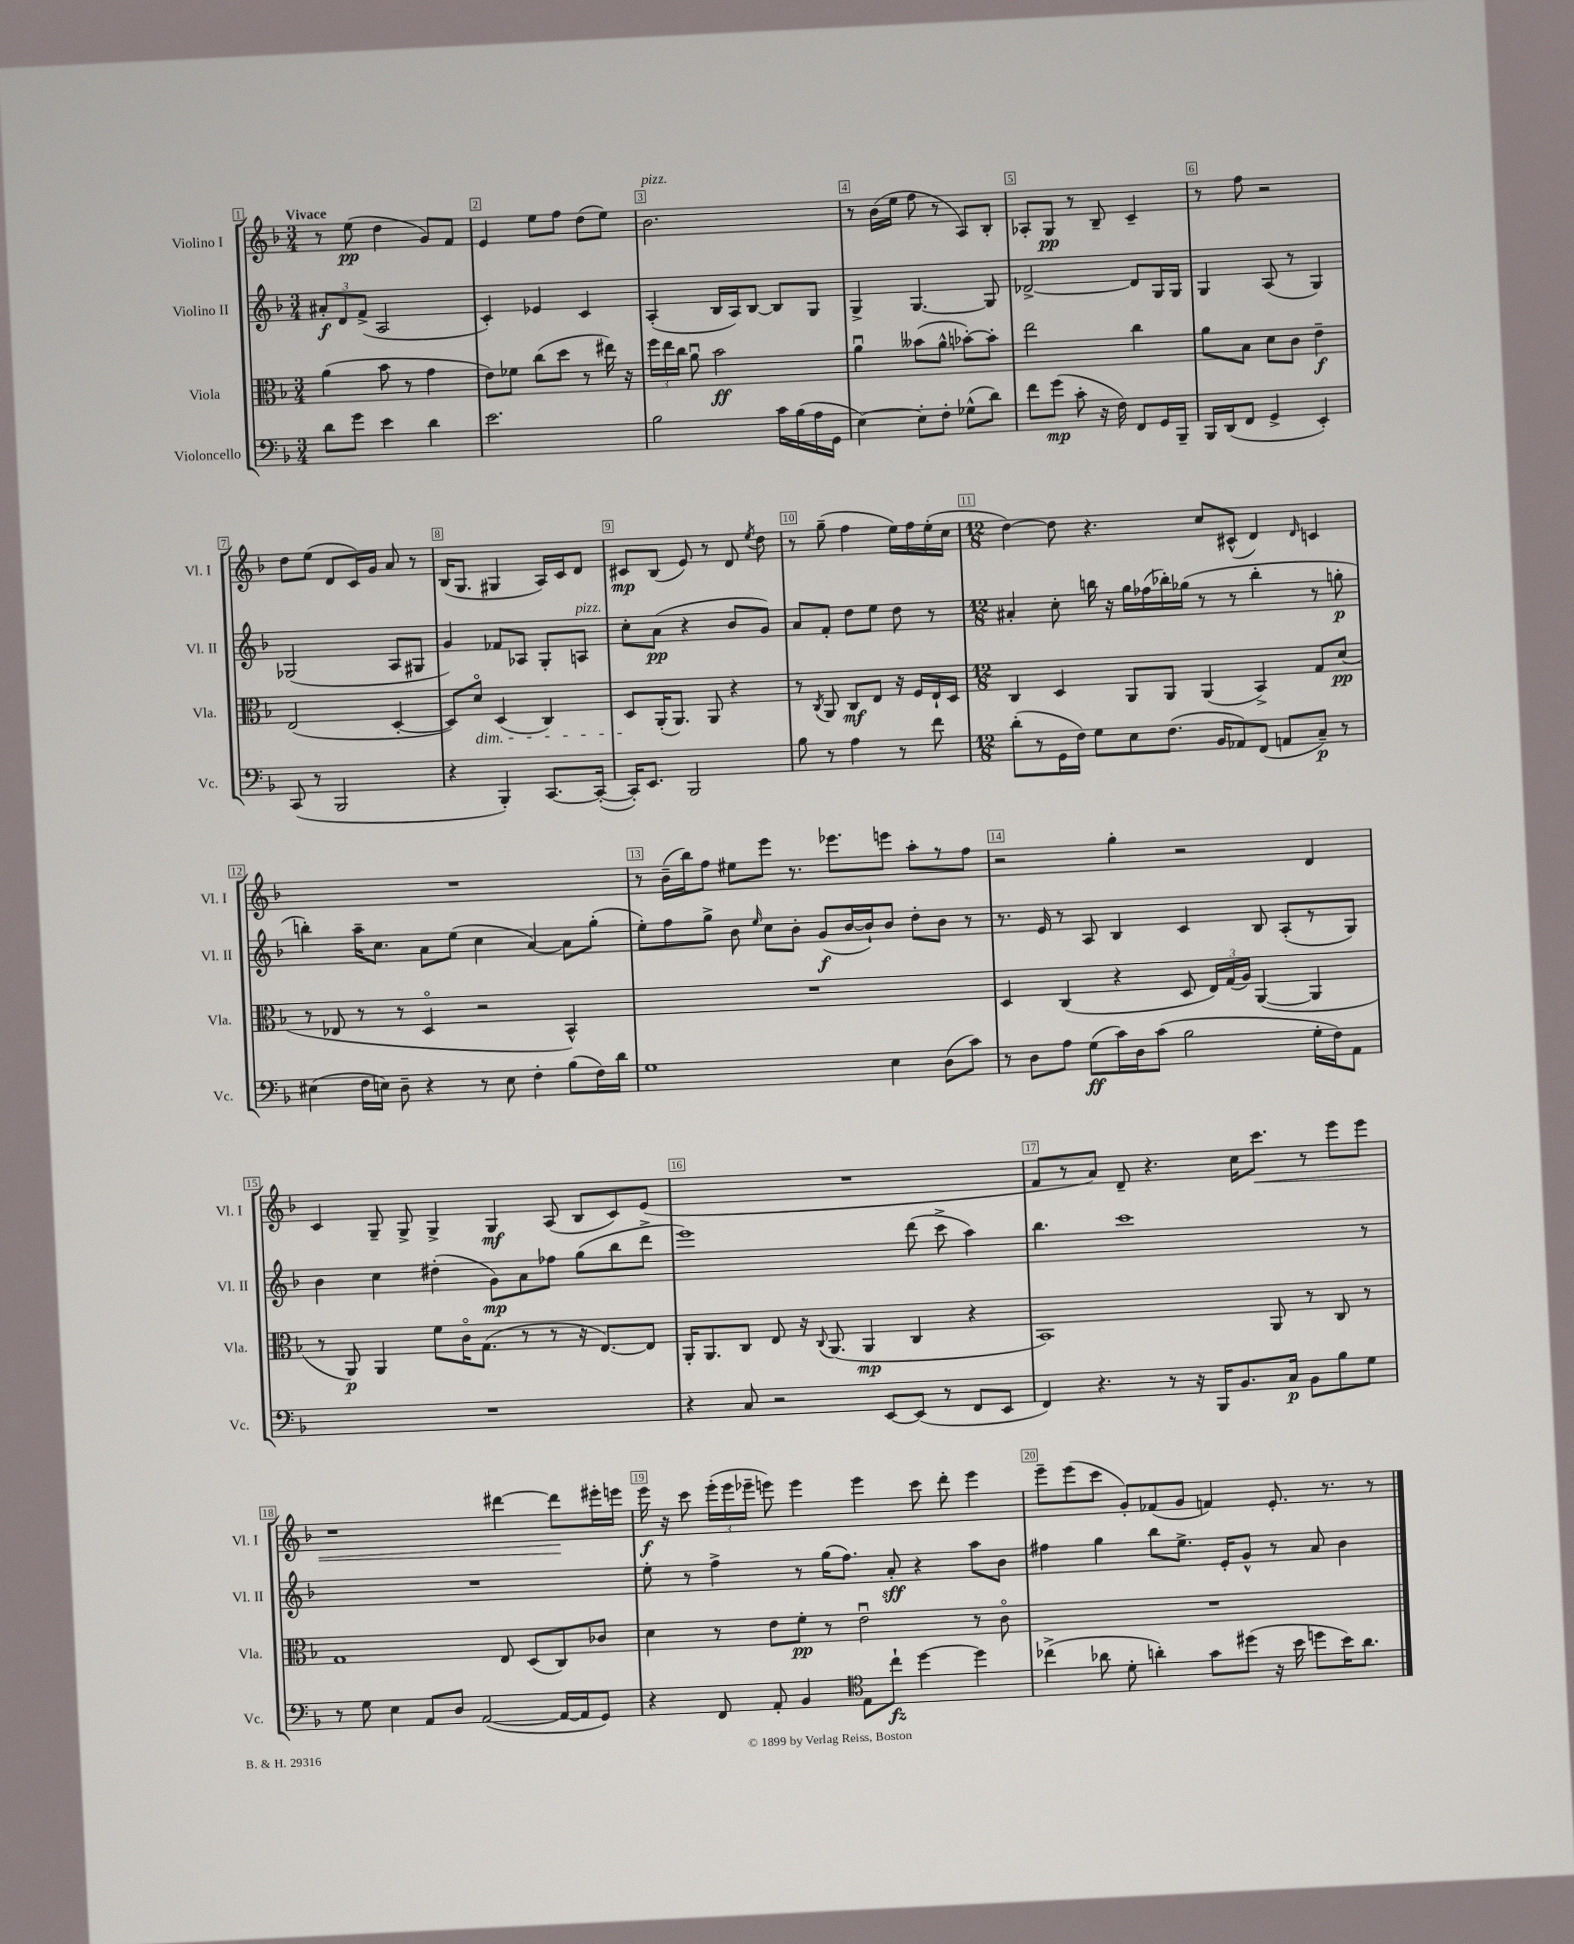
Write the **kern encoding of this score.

**kern	**kern	**kern	**kern
*staff4	*staff3	*staff2	*staff1
*clefF4	*clefC3	*clefG2	*clefG2
*k[b-]	*k[b-]	*k[b-]	*k[b-]
*M3/4	*M3/4	*M3/4	*M3/4
8d	(4a	12a#'	8r
.	.	12d	.
8g	.	.	(8ee
.	.	(12f^	.
4e	8b-	2A	4dd
.	8r	.	.
4d	4g	.	8g)
.	.	.	8f
=	=	=	=
2.e	8e)	4c')	4e
.	8f-	.	.
.	(8cc	4e-	8ee
.	8dd	.	8ff
.	8r	4c	(8dd
.	16ee#)	.	8ee)
.	16r	.	.
=	=	=	=
2B-	24ff	(4A'	2.b-
.	24ee	.	.
.	24cc	.	.
.	8au	.	.
.	2b-	16B-	.
.	.	16A)	.
.	.	[8B-	.
16c	.	8B-]	.
(16B-	.	.	.
16A	.	8G	.
16GG	.	.	.
=	=	=	=
[4E)	4au	4G^	8r
.	.	.	(16b-
.	.	.	16ee
8E']	(8b--	[4.G	8ff
8F'	8a^^	.	8r
(8G-^^	[8b-')	.	8A)
8d)	8b-']	8G]	8B-'
=	=	=	=
8f	2ee	[2d-^	8A-'
(8g	.	.	8G
8c'	.	.	8r
16r	.	.	8B-~
16F)	.	.	.
8FF	4cc	8d-]	4c~
16GG	.	16G	.
16BBB-~	.	16G	.
=	=	=	=
16BBB-	8a	4G	8r
(16DD	.	.	.
8FF	8B-	.	8ff
4GG^	8d	(8A	2r
.	8c	8r	.
4EE')	4e~	4G)	.
=	=	=	=
(8CC	(2E	(2G-	8dd
8r	.	.	(8ee
2BBB-	.	.	8d
.	.	.	16c)
.	.	.	16g
.	[4D'	8A	8a
.	.	8G#	8r
=	=	=	=
4r	8D])	4g)	(16B-
.	.	.	8.G
.	8do	.	.
4BBB-')	(4D	8f-	4G#
.	.	8A-	.
[8.CC	4C)	8G'	16A)
.	.	.	16c
.	.	8A	8d
(16CC'_	.	.	.
=	=	=	=
16CC'])	8D	8cc'	8c#
8.EE	.	.	.
.	(16AA'	(8a	(8B-
.	8.AA)	.	.
2BBB-	.	4r	8e)
.	8AA	.	8r
.	4r	8b-	8d
.	.	.	8qee
.	.	8g)	8dd
=	=	=	=
8B-	8r	8a	8r
.	8qC	.	.
8r	8AA	8f'	(8gg~
4A	8C	8dd	4ff
.	8E	8ee	.
8r	16r	8dd	16ee)
.	16F	.	16ff
8f	16E`	8r	(16ee'
.	16D	.	16cc
=	=	=	=
*M12/8	*M12/8	*M12/8	*M12/8
(8d'	4C	4a#'	[4dd)
8r	.	.	.
16GG	4D	8cc'	8dd]
16F)	.	.	.
8G	.	16bb	4.r
.	.	16r	.
8E	8AA	16gg	.
.	.	(16ff-	.
(8.F	8AA	16bb-')	.
.	.	(16gg-	.
.	(4AA	8r	8cc
16BB-	.	.	.
8AA-)	.	8r	(8c#^^
(8FF	4BB-^)	4bb-'	4d)
8AA	.	.	.
.	.	.	16qqd
8C~)	8G	8r	4c
8r	(8d	8gg'	.
=	=	=	=
(4E#	8r	4bb')	1.r
.	8E-	.	.
16F	8r	16aa~	.
16E)	.	8.cc	.
8D~	8r	.	.
4r	4Do	8a	.
.	.	(8ee	.
8r	2r	4cc	.
8E	.	.	.
4F'	.	[4a)	.
(8B-	4BB-^^)	8a]	.
16F)	.	(8gg'	.
16d	.	.	.
=	=	=	=
1G	1.r	8ee')	8r
.	.	8ff	(16b-~
.	.	.	16bb-)
.	.	8gg^	8ff
.	.	8b-	8ee#
.	.	16qqee	.
.	.	8cc	8eee
.	.	8b-'	8.r
.	.	(8g	.
.	.	.	8.eee-
.	.	[16b-	.
.	.	16b-`])	.
4E	.	8b-	8eee
.	.	8dd'	8aa'
(8D	.	8b-	8r
8c)	.	8r	8ff
=	=	=	=
8r	4D	8.r	2r
8D	.	.	.
.	.	16e	.
8A	(4C	8r	.
(8G	.	8A	.
16c)	4r	4B-	4gg'
16D	.	.	.
(8c	.	.	.
2B-	8D	4c	2r
.	24E)	.	.
.	(24G	.	.
.	24A)	.	.
.	([4AA	8B-	.
.	.	(8A'	.
16G'	4AA]	8r	4d
16F)	.	.	.
8AA	.	8G)	.
=	=	=	=
1.r	8r	4b-	4c
.	8AA)	.	.
.	4AA	4cc	8G~
.	.	.	8G^
.	8f	(4dd#'	4G^
.	16co	.	.
.	(8.G	.	.
.	.	8g)	4G
.	8r	8a	.
.	8r	8ff-	(8A
.	16r	(8gg	8B-
.	[8.E)	.	.
.	.	8bb-	8c)
.	8E]	8ddd^	(8e
=	=	=	=
4r	16AA'	1eee)	1.r
.	8.AA	.	.
8C	8C	.	.
2r	8E	.	.
.	16r	.	.
.	8qqC	.	.
.	(8.AA	.	.
.	4AA	.	.
[8EE	.	.	.
(8EE]	4C	(8ddd	.
8r	.	8ccc^	.
8FF	4r	4aa)	.
8EE	.	.	.
=	=	=	=
4FF)	1BB-)	4.bb-	8f
.	.	.	8r
4.r	.	.	8a)
.	.	1ccc	8d~
.	.	.	4.r
8r	.	.	.
16r	.	.	.
16BBB-	.	.	.
8.BB-	.	.	16cc
.	.	.	8.ccc
.	8AA	.	.
16C	.	.	.
8BB-	8r	.	8r
8B-	8C	.	8eee
8G	8r	8r	8eee
=	=	=	=
8r	1G	1.r	1r
8G	.	.	.
4E	.	.	.
8AA	.	.	.
8D	.	.	.
([2AA	.	.	.
.	8E	.	[4ddd#
.	(8D	.	.
16AA_	8C)	.	8ddd#]
16AA]	.	.	.
8GG)	8c-	.	16eee#'
.	.	.	16eee
=	=	=	=
4r	4d	8ee'	16eee
.	.	.	16r
.	.	8r	8ccc
8FF	8r	4ff^	(24eee'
.	.	.	24eee
.	.	.	24eee-~
8AA'	8e	.	8eee)
4BB-	8f'	8r	4eee
.	8r	(16gg	.
.	.	8.ff)	.
*clefC4	*	*	*
8E	2eu	.	4eee
8cc`	.	8a'	.
[4dd	.	4r	8ccc
.	.	.	8ddd'
4dd]	8r	8aa	4eee
.	8co	8b-	.
=	=	=	=
(4cc-^	1.r	4ff#	8eee~
.	.	.	(8eee
8a-	.	4gg	8ccc
8d'	.	.	8g')
4a')	.	8bb-	(8f-
.	.	8.ee^	8g
8g	.	.	4f)
.	.	16e'	.
(8dd#	.	8g^^	.
16r	.	8r	8.e'
16b-	.	.	.
8dd	.	8a	.
.	.	.	8.r
16b-)	.	4b-	.
8.a	.	.	.
.	.	.	8r
==	==	==	==
*-	*-	*-	*-
